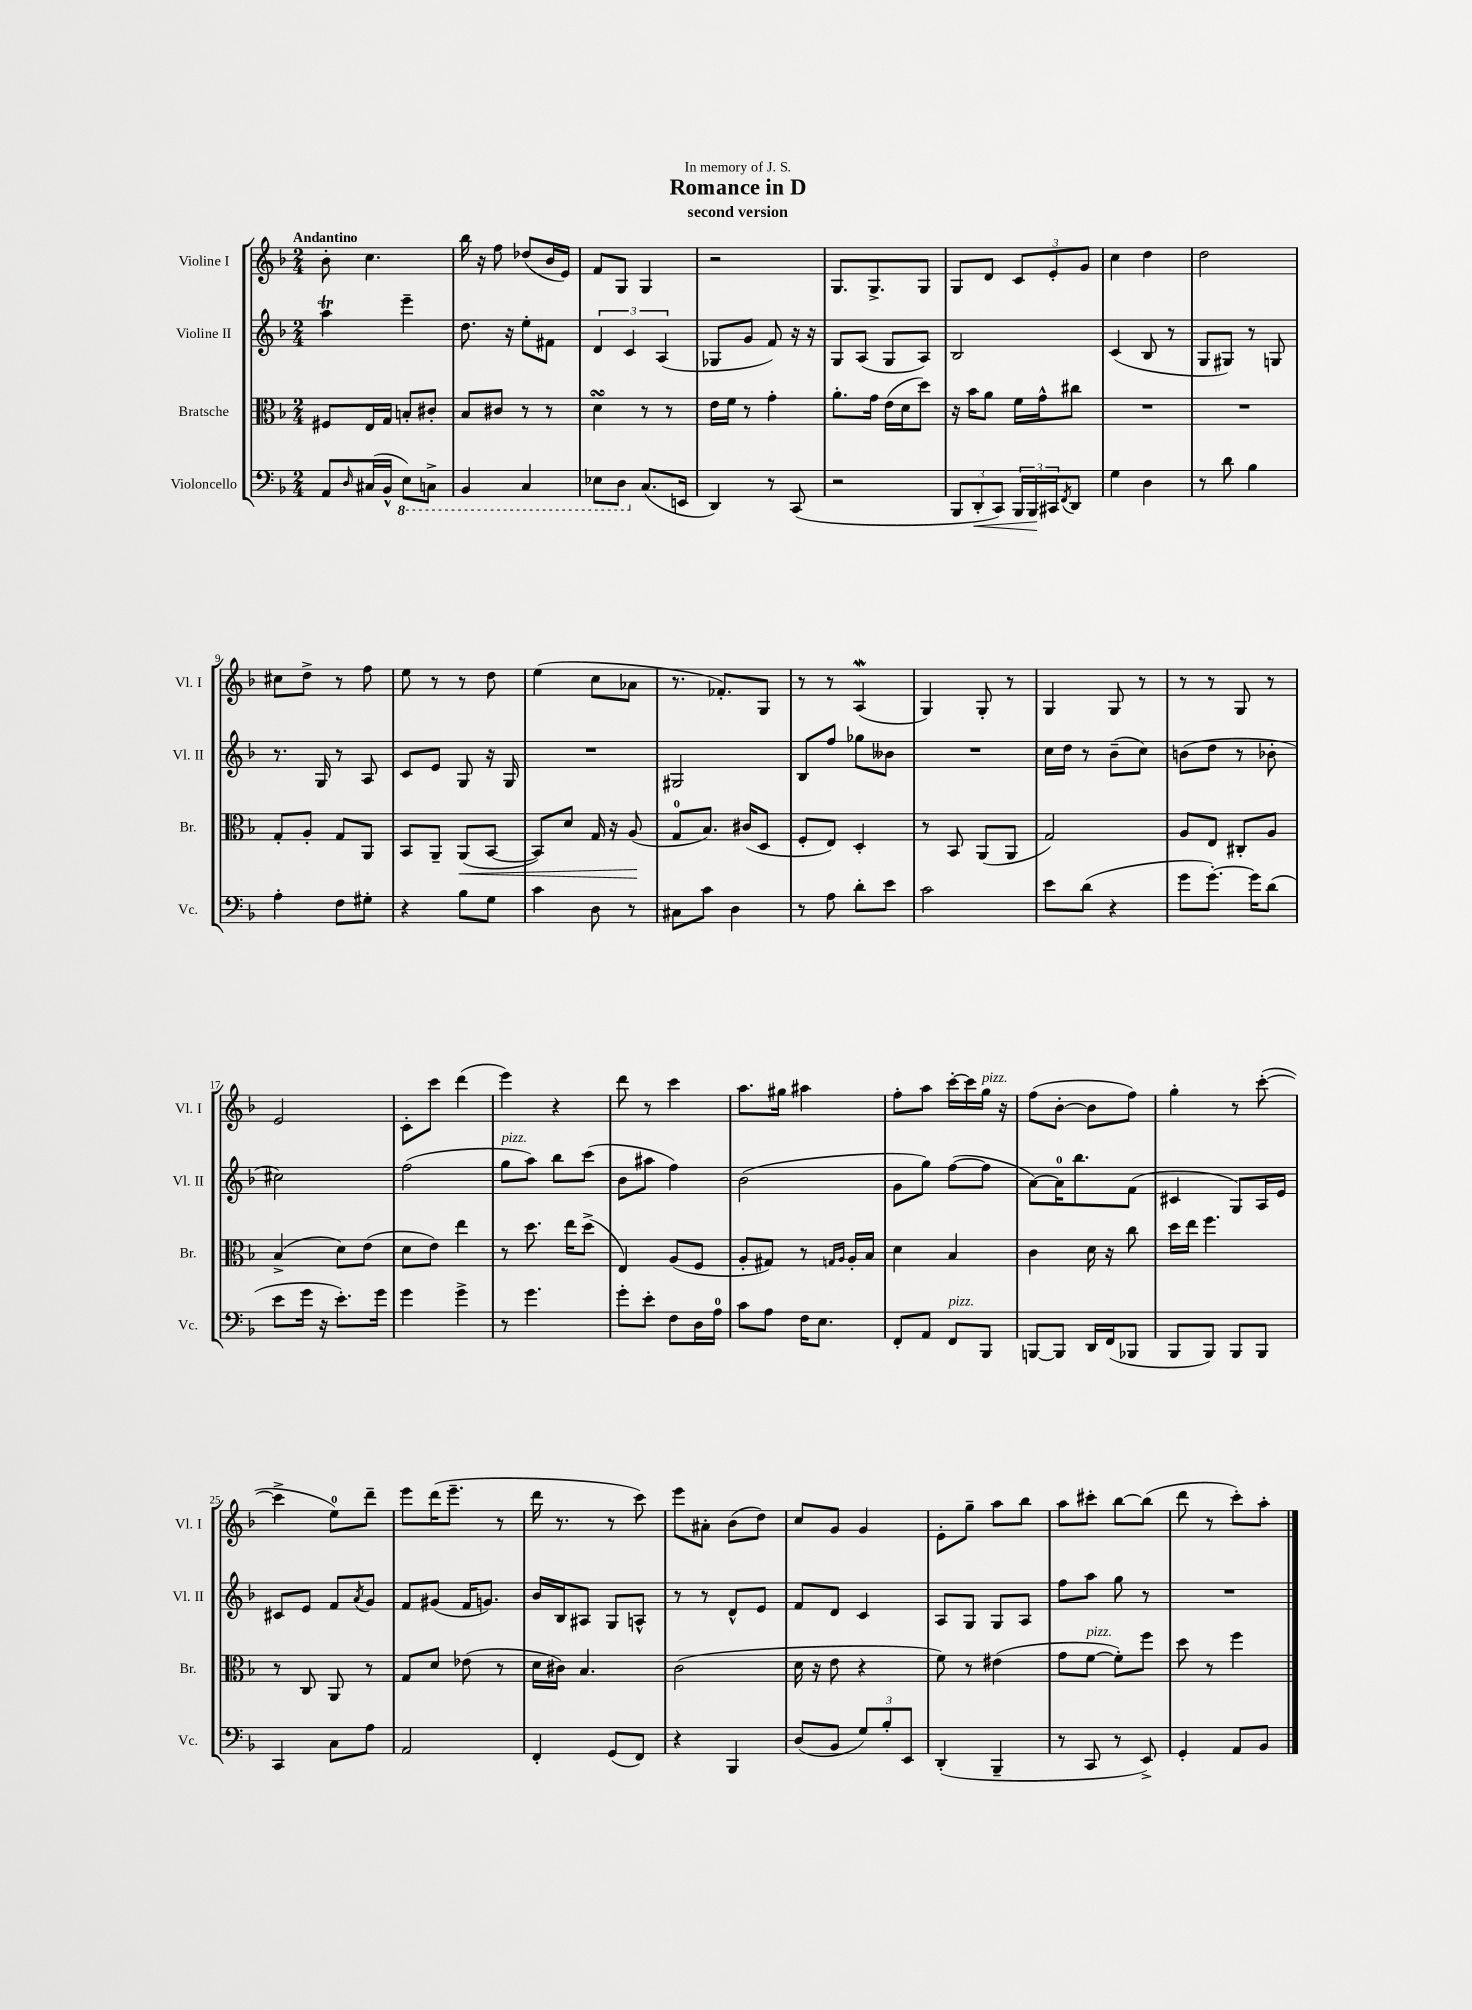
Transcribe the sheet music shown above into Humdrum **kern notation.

**kern	**kern	**kern	**kern
*staff4	*staff3	*staff2	*staff1
*clefF4	*clefC3	*clefG2	*clefG2
*k[b-]	*k[b-]	*k[b-]	*k[b-]
*M2/4	*M2/4	*M2/4	*M2/4
8AA/L	8F#/L	4aa\	8b-'\
16qqD/	.	.	.
(16C#/L	16E/L	.	4.cc\
16BB-^^/JJ	16G/JJ	.	.
8EE\L)	8B'/L	4eee~\	.
8CC^\J	8c#'/J	.	.
=	=	=	=
4BBB-/	8B-/L	8.dd\	16bb-\
.	.	.	16r
.	8c#/J	.	8ff\
.	.	16r	.
4CC/	8r	8ee'\L	(8dd-/L
.	8r	8f#\J	16b-/L
.	.	.	16e/JJ)
=	=	=	=
8EE-\L	4d\	6d/	8f/L
8DD\J	.	.	8G/J
.	.	6c/	.
(8.C/L	8r	.	4G/
.	.	(6A/	.
.	8r	.	.
16EE/Jk	.	.	.
=	=	=	=
4DD/)	16e\LL	8G-/L	2r
.	16f\JJ	.	.
.	8r	8g/J	.
8r	4g'\	8f/)	.
(8CC/	.	16r	.
.	.	16r	.
=	=	=	=
2r	8.a'\L	8G/L	8.G/L
.	.	(8A/J	.
.	16g\Jk	.	8.G^/
.	(16e\LL	8G/L	.
.	16d\J	.	.
.	8dd\J)	8A/J)	8G/J
=	=	=	=
12BBB-/L	16r	2B-/	8G/L
.	16b-\LK	.	.
12DD'/	.	.	.
.	8a\J	.	8d/J
12CC/J)	.	.	.
24BBB-/LL	16f\LL	.	12c/L
24BBB-/	.	.	.
.	16g^^\J	.	.
24CC#/J	.	.	12e'/
8qFF/	.	.	.
8DD/J	8cc#\J	.	.
.	.	.	12g/J
=	=	=	=
4G\	2r	(4c/	4cc\
4D\	.	8B-/	4dd\
.	.	8r	.
=	=	=	=
8r	2r	8G/L	2dd\
8d\	.	8G#/J)	.
4B-\	.	8r	.
.	.	8G/	.
=	=	=	=
4A'\	8G'/L	8.r	8cc#\L
.	8A'/J	.	8dd^\J
.	.	16G/	.
8F\L	8G/L	8r	8r
8G#'\J	8AA/J	8A/	8ff\
=	=	=	=
4r	8BB-/L	8c/L	8ee\
.	8AA~/J	8e/J	8r
8B-\L	(8AA/L	8G/	8r
8G\J	[8BB-/J	16r	8dd\
.	.	16G/	.
=	=	=	=
4c\	8BB-/]L)	2r	(4ee\
.	8d/J	.	.
8D\	16G/	.	8cc\L
.	16r	.	.
8r	(8A/	.	8a-\J
=	=	=	=
8C#\L	8G/L	2G#/	8.r
8c\J	8.B-/J)	.	.
.	.	.	8.f-'/L)
4D\	.	.	.
.	(16c#/LK	.	.
.	8D/J	.	8G/J
=	=	=	=
8r	8F'/L	8B-/L	8r
8A\	8E/J)	8ff/J	8r
8d'\L	4D'/	8gg-\L	(4A/
8e\J	.	8b--\J	.
=	=	=	=
2c\	8r	2r	4G/)
.	8BB-/	.	.
.	(8AA/L	.	8G'/
.	8AA/J	.	8r
=	=	=	=
8e\L	2G/)	16cc\LL	4G/
.	.	16dd\JJ	.
(8d\J	.	8r	.
4r	.	(8b-~\L	8G/
.	.	8cc\J)	8r
=	=	=	=
8g\L	8A/L	(8b\L	8r
[8.g'\J)	8E/J	8dd\J	8r
.	8C#'/L	8r	8G/
16g\]LK	.	.	.
(8d\J	8A/J	8b-'\	8r
=	=	=	=
8e\L	(4B-^/	2cc#\)	2e/
16g\Jk	.	.	.
16r	.	.	.
8.e'\L)	8d\L)	.	.
.	(8e\J	.	.
16g\Jk	.	.	.
=	=	=	=
4g\	8d\L	(2ff\	8c'\L
.	8e\J)	.	8ccc\J
4g^\	4ee\	.	(4ddd\
=	=	=	=
8r	8r	8gg\L	4eee\)
4.g\	8.dd\	8aa\J)	.
.	.	8bb-\L	4r
.	16ee\LK	.	.
.	(8dd^\J	(8ccc\J	.
=	=	=	=
8g'\L	4E/)	8b-\L	8ddd\
8e'\J	.	8aa#\J	8r
8F\L	(8A/L	4ff\)	4ccc\
16D\L	8F/J	.	.
16A\JJ	.	.	.
=	=	=	=
8c\L	8A'/L	(2b-\	8.aa\L
8A\J	8G#/J)	.	.
.	.	.	16gg#\Jk
16F\LK	8r	.	4aa#\
8.E\J	.	.	.
.	16qqG/LL	.	.
.	16qqA/JJ	.	.
.	16A'/LL	.	.
.	16B-/JJ	.	.
=	=	=	=
8FF'/L	4d\	8g\L	8ff'\L
8AA/J	.	8gg\J)	8aa\J
8FF/L	4B-/	([8ff\L	[16ccc'\LL
.	.	.	16ccc\]
8BBB-/J	.	8ff\]J	16gg\JJ
.	.	.	16r
=	=	=	=
[8BBB/L	4c\	[8a\L)	(8ff\L
8BBB/]J	.	16a\]K	[8b-'\J
.	.	8.bb-\	.
16DD/LL	16d\	.	8b-\]L
(16FF/J	16r	.	.
8BBB-/J	8cc\	(8f\J	8ff\J)
=	=	=	=
8BBB-/L	16dd\LL	4c#/	4gg'\
.	16ee\JJ	.	.
8BBB-/J)	4.ff\	.	.
8BBB-/L	.	8G/L)	8r
8BBB-/J	.	16A/L	([8ccc'\
.	.	16e/JJ	.
=	=	=	=
4CC/	8r	8c#/L	4ccc^\]
.	8C/	8e/J	.
8C\L	8AA/	8f/L	8ee\L)
.	.	8qa/	.
8A\J	8r	8g/J	8ddd~\J
=	=	=	=
2AA/	8G/L	8f/L	8eee\L
.	8d/J	(8g#/J	(16ddd\K
.	.	.	8.eee~\J
.	(8e-\	16f/LK	.
.	.	8.g/J)	.
.	8r	.	8r
=	=	=	=
4FF'/	16d\LL	16b-/LL	16ddd\
.	16c#\JJ)	16B-/J	8.r
.	4.B-/	8A#/J	.
(8GG/L	.	8G/L	8r
8FF/J)	.	8A^^/J	8ccc\)
=	=	=	=
4r	(2c\	8r	8eee\L
.	.	8r	8a#'\J
4BBB-/	.	8d^^/L	(8b-\L
.	.	8e/J	8dd\J)
=	=	=	=
(8D/L	16d\	8f/L	8cc/L
.	16r	.	.
8BB-/J	8e\	8d/J	8g/J
12G/L)	4r	4c/	4g/
12B-'/	.	.	.
12EE/J	.	.	.
=	=	=	=
(4DD'/	8f\)	8A/L	8e'\L
.	8r	8G/J	8gg~\J
4BBB-~/	(4e#\	8G/L	8aa\L
.	.	8A/J	8bb-\J
=	=	=	=
8r	8g\L	8ff\L	8aa\L
8CC/	[8f\J	8aa\J	8ccc#'\J
8r	8f'\]L)	8gg\	[8bb-\L
8EE^/)	8ff\J	8r	(8bb-\]J
=	=	=	=
4GG'/	8dd\	2r	8ddd\
.	8r	.	8r
8AA/L	4ff\	.	8ccc'\L)
8BB-/J	.	.	8aa'\J
==	==	==	==
*-	*-	*-	*-
